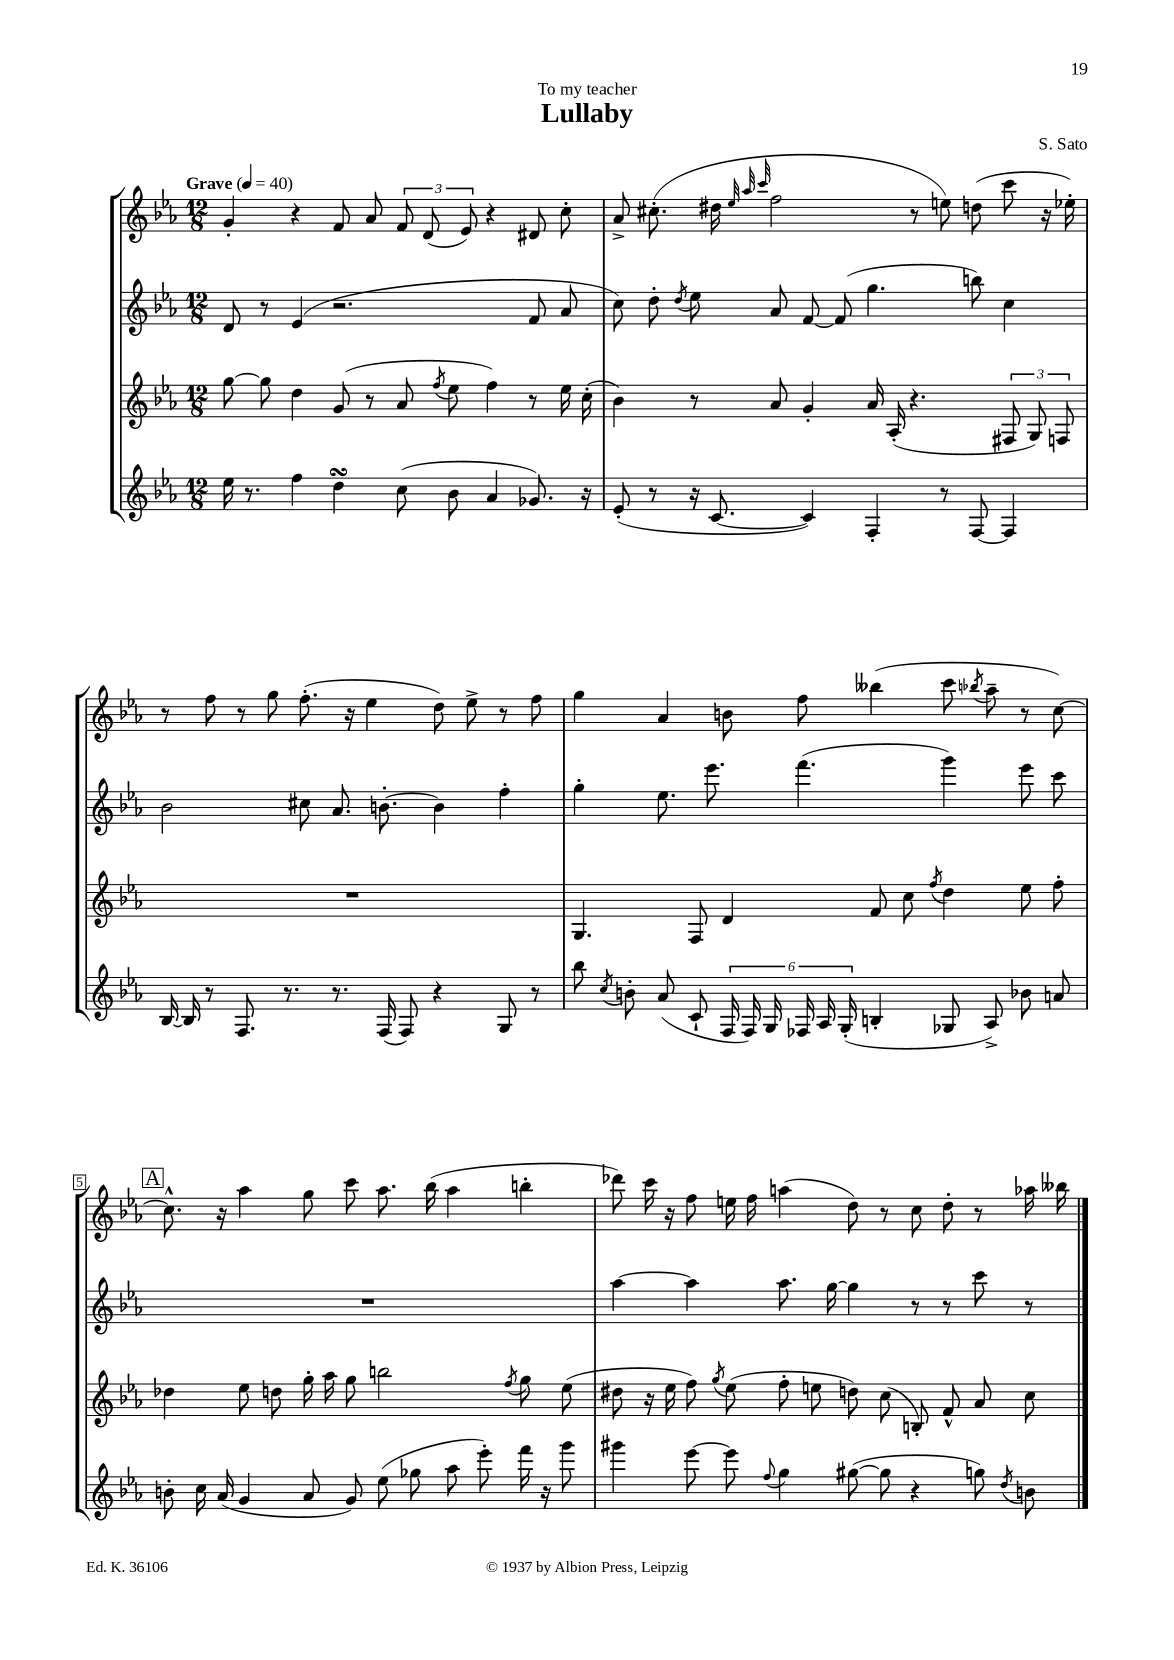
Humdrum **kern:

**kern	**kern	**kern	**kern
*staff4	*staff3	*staff2	*staff1
*clefG2	*clefG2	*clefG2	*clefG2
*k[b-e-a-]	*k[b-e-a-]	*k[b-e-a-]	*k[b-e-a-]
*M12/8	*M12/8	*M12/8	*M12/8
*MM40	*MM40	*MM40	*MM40
16ee-	[8gg	8d	4g'
8.r	.	.	.
.	8gg]	8r	.
4ff	4dd	(4e-	4r
4dd	(8g	2.r	8f
.	8r	.	8a-
(8cc	8a-	.	12f
.	.	.	(12d
.	8qff	.	.
8b-	8ee-	.	.
.	.	.	12e-)
4a-	4ff)	.	4r
8.g-)	8r	8f	8d#
.	16ee-	8a-	8cc'
16r	(16cc'	.	.
=	=	=	=
(8e-'	4b-)	8cc)	8a-^
8r	.	8dd'	(8.cc#'
.	.	8qdd	.
16r	8r	8ee-	.
[8.c	.	.	16dd#
.	.	.	32qqee-
.	.	.	32qqaa-
.	.	.	32qqccc
.	8a-	8a-	2ff
4c])	4g'	[8f	.
.	.	(8f]	.
4F'	16a-	4.gg	.
.	(16A-'	.	.
.	4.r	.	8r
8r	.	.	8ee)
[8F	.	8bb)	(8dd
4F]	12F#	4cc	8ccc
.	12G)	.	.
.	.	.	16r
.	12F	.	.
.	.	.	16ee-')
=	=	=	=
[16B-	1.r	2b-	8r
16B-]	.	.	.
8r	.	.	8ff
8.F	.	.	8r
.	.	.	8gg
8.r	.	.	.
.	.	8cc#	(8.ff'
8.r	.	8.a-	.
.	.	.	16r
.	.	.	4ee-
(16F	.	[8.b'	.
8F)	.	.	.
4r	.	4b]	8dd)
.	.	.	8ee-^
8G	.	4ff'	8r
8r	.	.	8ff
=	=	=	=
8bb-	4.G	4gg'	4gg
8qcc	.	.	.
8b'	.	.	.
(8a-	.	8.ee-	4a-
8c`	8F	.	.
.	.	8.eee-	.
24F	4d	.	8b
24F)	.	.	.
24G	.	.	.
24F-	.	(4.fff	8ff
24A-	.	.	.
(24G'	.	.	.
4B'	8f	.	(4bb--
.	8cc	.	.
.	8qff	.	.
8G-	4dd	4ggg)	8ccc
.	.	.	8qbb-
8A-^)	.	.	8aa-~
8b-	8ee-	8eee-	8r
8a	8ff'	8ccc	[8cc)
=	=	=	=
8b'	4dd-	1.r	8.cc^^]
16cc	.	.	.
(16a-	.	.	16r
4g	8ee-	.	4aa-
.	8dd	.	.
8a-	16gg'	.	8gg
.	16aa-	.	.
8g)	8gg	.	8ccc
(8ee-	2bb	.	8.aa-
8gg-	.	.	.
.	.	.	(16bb-
8aa-	.	.	4aa-
8eee-')	.	.	.
.	8qff	.	.
16fff	8gg	.	4bb'
16r	.	.	.
8ggg	(8ee-	.	.
=	=	=	=
4ggg#	8dd#	[4aa-	8ddd-)
.	16r	.	16ccc
.	16ee-	.	16r
[8eee-	8ff)	4aa-]	8ff
.	8qgg	.	.
8eee-]	(8ee-	.	16ee
.	.	.	16ff
8qqff	.	.	.
4gg	8ff'	8.aa-	(4aa
.	8ee	.	.
.	.	[16gg	.
([8gg#	8dd)	4gg]	8dd)
8gg#]	(8cc	.	8r
4r	8B')	8r	8cc
.	8f^^	8r	8dd'
8gg)	8a-	8ccc	8r
8qdd	.	.	.
8b	8cc	8r	16aa-
.	.	.	16bb--
==	==	==	==
*-	*-	*-	*-
